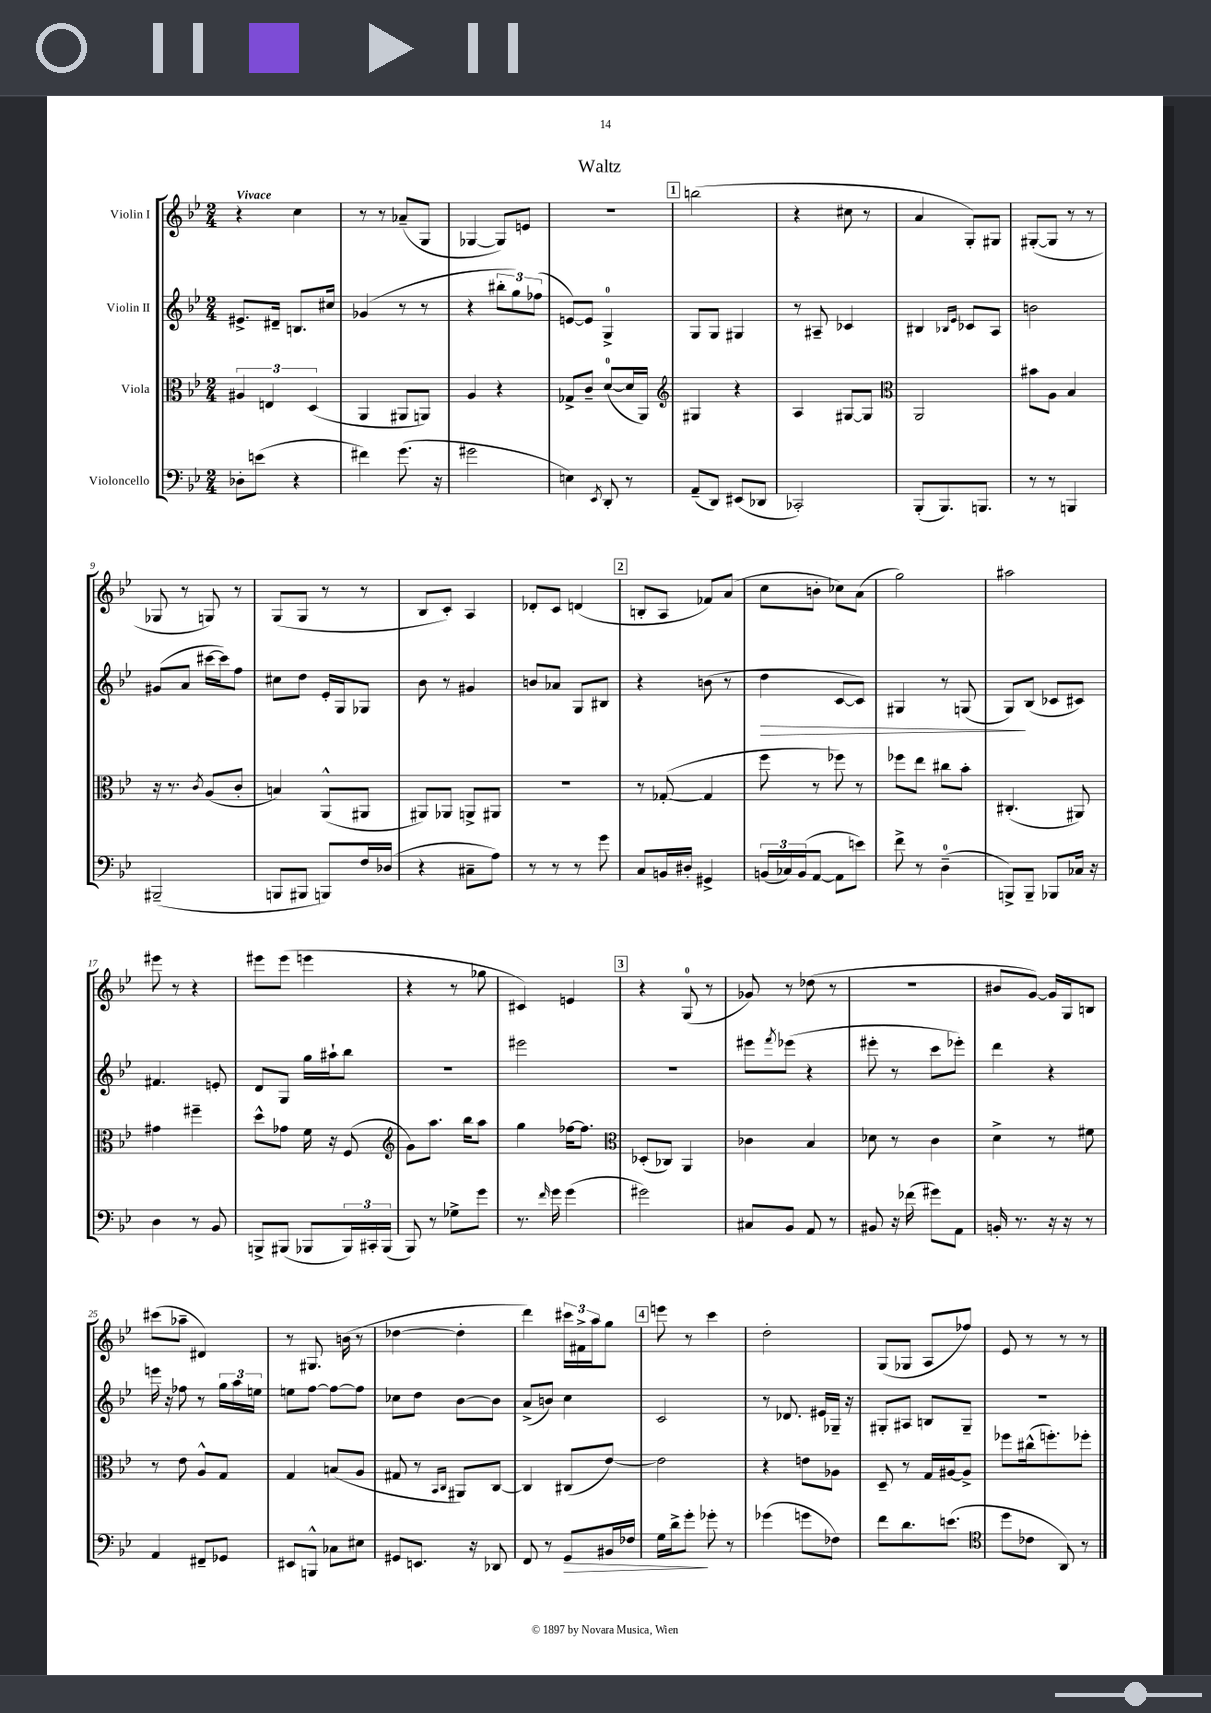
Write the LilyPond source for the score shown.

\header { title = "Waltz" }
<<
\new StaffGroup <<
\new Staff = "s0" \with { instrumentName = "Violin I" } {
    \clef treble \key bes \major \numericTimeSignature \time 2/4 \tempo "Vivace"
    r4 c''4 |
    r8 r8 aes'8--( g8 |
    ges4~ ges8) e'8 |
    r2 |
    \mark \markup { \box "1" } b''2( |
    r4 cis''8 r8 |
    a'4 g8-.) gis8 |
    gis8~-.( gis8 r8 r8 |
    ges8 r8 g8) r8 |
    g8( g8 r8 r8 |
    bes8 c'8-.) a4 |
    des'8-. c'8 d'4( |
    \mark \markup { \box "2" } b8-. a8 fes'8) a'8( |
    c''8 b'8-. ces''8) a'8( |
    g''2) |
    ais''2 |
    eis'''8 r8 r4 |
    eis'''8 eis'''8( e'''4 |
    r4 r8 ges''8 |
    cis'4) e'4 |
    \mark \markup { \box "3" } r4 g8-0( r8 |
    ges'8) r8 des''8( r8 |
    R2 |
    bis'8 g'8~) g'16 g16 b8 |
    cis'''8( aes''8-- dis'4) |
    r8 gis8. b'16( r8 |
    des''4~ des''4-. |
    d'''4) \tuplet 3/2 { cis'''16 fis'16-> a''16 } g''8 |
    \mark \markup { \box "4" } e'''8 r8 c'''4 |
    d''2-. |
    g8( ges8 a8 fes''8) |
    ees'8 r8 r8 r8 \bar "|." |
}
\new Staff = "s1" \with { instrumentName = "Violin II" } {
    \clef treble \key bes \major \numericTimeSignature \time 2/4
    eis'8.-> dis'16-- b8. cis''16 |
    ges'4( r8 r8 |
    r4 \tuplet 3/2 { bis''8-. g''8) fes''8( } |
    e'8~) e'8 g4-0-> |
    \mark \markup { \box "1" } g8 g8 gis4 |
    r8 ais8-- ces'4 |
    bis4 \grace { bes16 ees'16 } ces'8 a8 |
    b'2 |
    gis'8( a'8 cis'''16~ cis'''16) f''8 |
    cis''8 d''8 ees'16-. g16 ges8 |
    bes'8 r8 gis'4 |
    b'8 aes'8 g8 bis8 |
    \mark \markup { \box "2" } r4 b'8( r8 |
    d''4\> c'8~ c'8) |
    gis4 r8 g8( |
    g8\!) bes8( ces'8 cis'8) |
    fis'4. e'8-. |
    d'8 g8 g''16 ais''16-! bes''8 |
    r2 |
    eis'''2 |
    \mark \markup { \box "3" } R2 |
    eis'''8 \acciaccatura { f'''8 } ees'''8( r4 |
    eis'''8-. r8 c'''8 ees'''8-.) |
    d'''4 r4 |
    e'''16 r16 fes''8 r8 \tuplet 3/2 { g''16 a''16 e''16 } |
    e''8 f''8~ f''8~ f''8 |
    ces''8 d''8 bes'8~ bes'8 |
    a'8->( b'8) c''4 |
    \mark \markup { \box "4" } c'2 |
    r8 des'8. eis'16 ges16-- r16 |
    gis8-. ais8 b8 gis8-- |
    r2 \bar "|." |
}
\new Staff = "s2" \with { instrumentName = "Viola" } {
    \clef alto \key bes \major \numericTimeSignature \time 2/4
    \tuplet 3/2 { ais4 e4 d4( } |
    a,4 ais,8 a,8) |
    a4 r4 |
    ges8-> c'8-- d'8-0~( d'16 a,16) |
    \mark \markup { \box "1" } \clef treble gis4 r4 |
    a4 gis8~ gis8 |
    \clef alto a,2 |
    bis'8 a8 bes4 |
    r16 r8. \acciaccatura { c'8 } a8( c'8-. |
    b4) a,8-^( ais,8 |
    ais,8) aes,8 a,8-> ais,8 |
    r2 |
    \mark \markup { \box "2" } r8 ges8~-.( ges4 |
    f''8 r8 fes''8) r8 |
    fes''8 ees''8 cis''8 bes'8-. |
    cis4.-.( ais,8) |
    gis'4 fis''4-- |
    d''8-^ ges'8 f'16 r16 f8( |
    \clef treble g'8) a''8. bes''16 a''8 |
    g''4 fes''16~ fes''8. |
    \mark \markup { \box "3" } \clef alto des8-.( ces8) a,4 |
    ces'4 bes4 |
    des'8 r8 c'4 |
    d'4-> r8 fis'8 |
    r8 ees'8 a8-^ g8 |
    g4 b8( a8 |
    gis8 r8 \grace { bes,16 c16 } ais,8) c8~ |
    c4 cis8( ees'8~) |
    \mark \markup { \box "4" } ees'2 |
    r4 e'8 aes8 |
    d8-- r8 g16 ais16~ ais8-> |
    fes''8 cis''16-^( f''8.-.) fes''8-. \bar "|." |
}
\new Staff = "s3" \with { instrumentName = "Violoncello" } {
    \clef bass \key bes \major \numericTimeSignature \time 2/4
    des8-. e'8( r4 |
    fis'4) g'8.( r16 |
    gis'2 |
    e4) \acciaccatura { ees,8 } d,8-. r8 |
    \mark \markup { \box "1" } a,8--( d,8) eis,8( des,8 |
    ces,2-.) |
    bes,,8-.( bes,,8.) b,,8. |
    r8 r8 b,,4 |
    bis,,2--( |
    b,,8 bis,,8 b,,8) f16 des16( |
    r4 cis8-- a8) |
    r8 r8 r8 g'8 |
    \mark \markup { \box "2" } c8 b,16 dis16-. gis,4-> |
    \tuplet 3/2 { b,16( ces16) b,16( } a,8~ a,8 e'8) |
    f'8-> r8 d4-0--( |
    b,,8->) b,,8-- bes,,8 ces16 r16 |
    d4 r8 bes,8 |
    b,,8-> bis,,8( bes,,8 \tuplet 3/2 { bes,,16) cis,16-. bes,,16( } |
    bes,,8) r8 ges8-> g'8 |
    r8. \grace { f'16 } g'16 g'4( |
    \mark \markup { \box "3" } gis'2) |
    cis8 bes,8 a,8 r8 |
    bis,8 r16 fes'16( gis'8) a,8 |
    b,16-. r8. r16 r16 r8 |
    a,4 fis,8-- ges,8 |
    eis,8 b,,8-^ ces8 eis8 |
    gis,8 e,8. r16 des,8 |
    f,8 r8 g,8\> bis,16 fes16 |
    \mark \markup { \box "4" } g16 d'16-> g'8-.\! ges'8-. r8 |
    ges'4( g'8 fes8) |
    f'8 d'8. e'8.( |
    \clef tenor d''8 ces'8 a,8) r8 \bar "|." |
}
>>
>>
